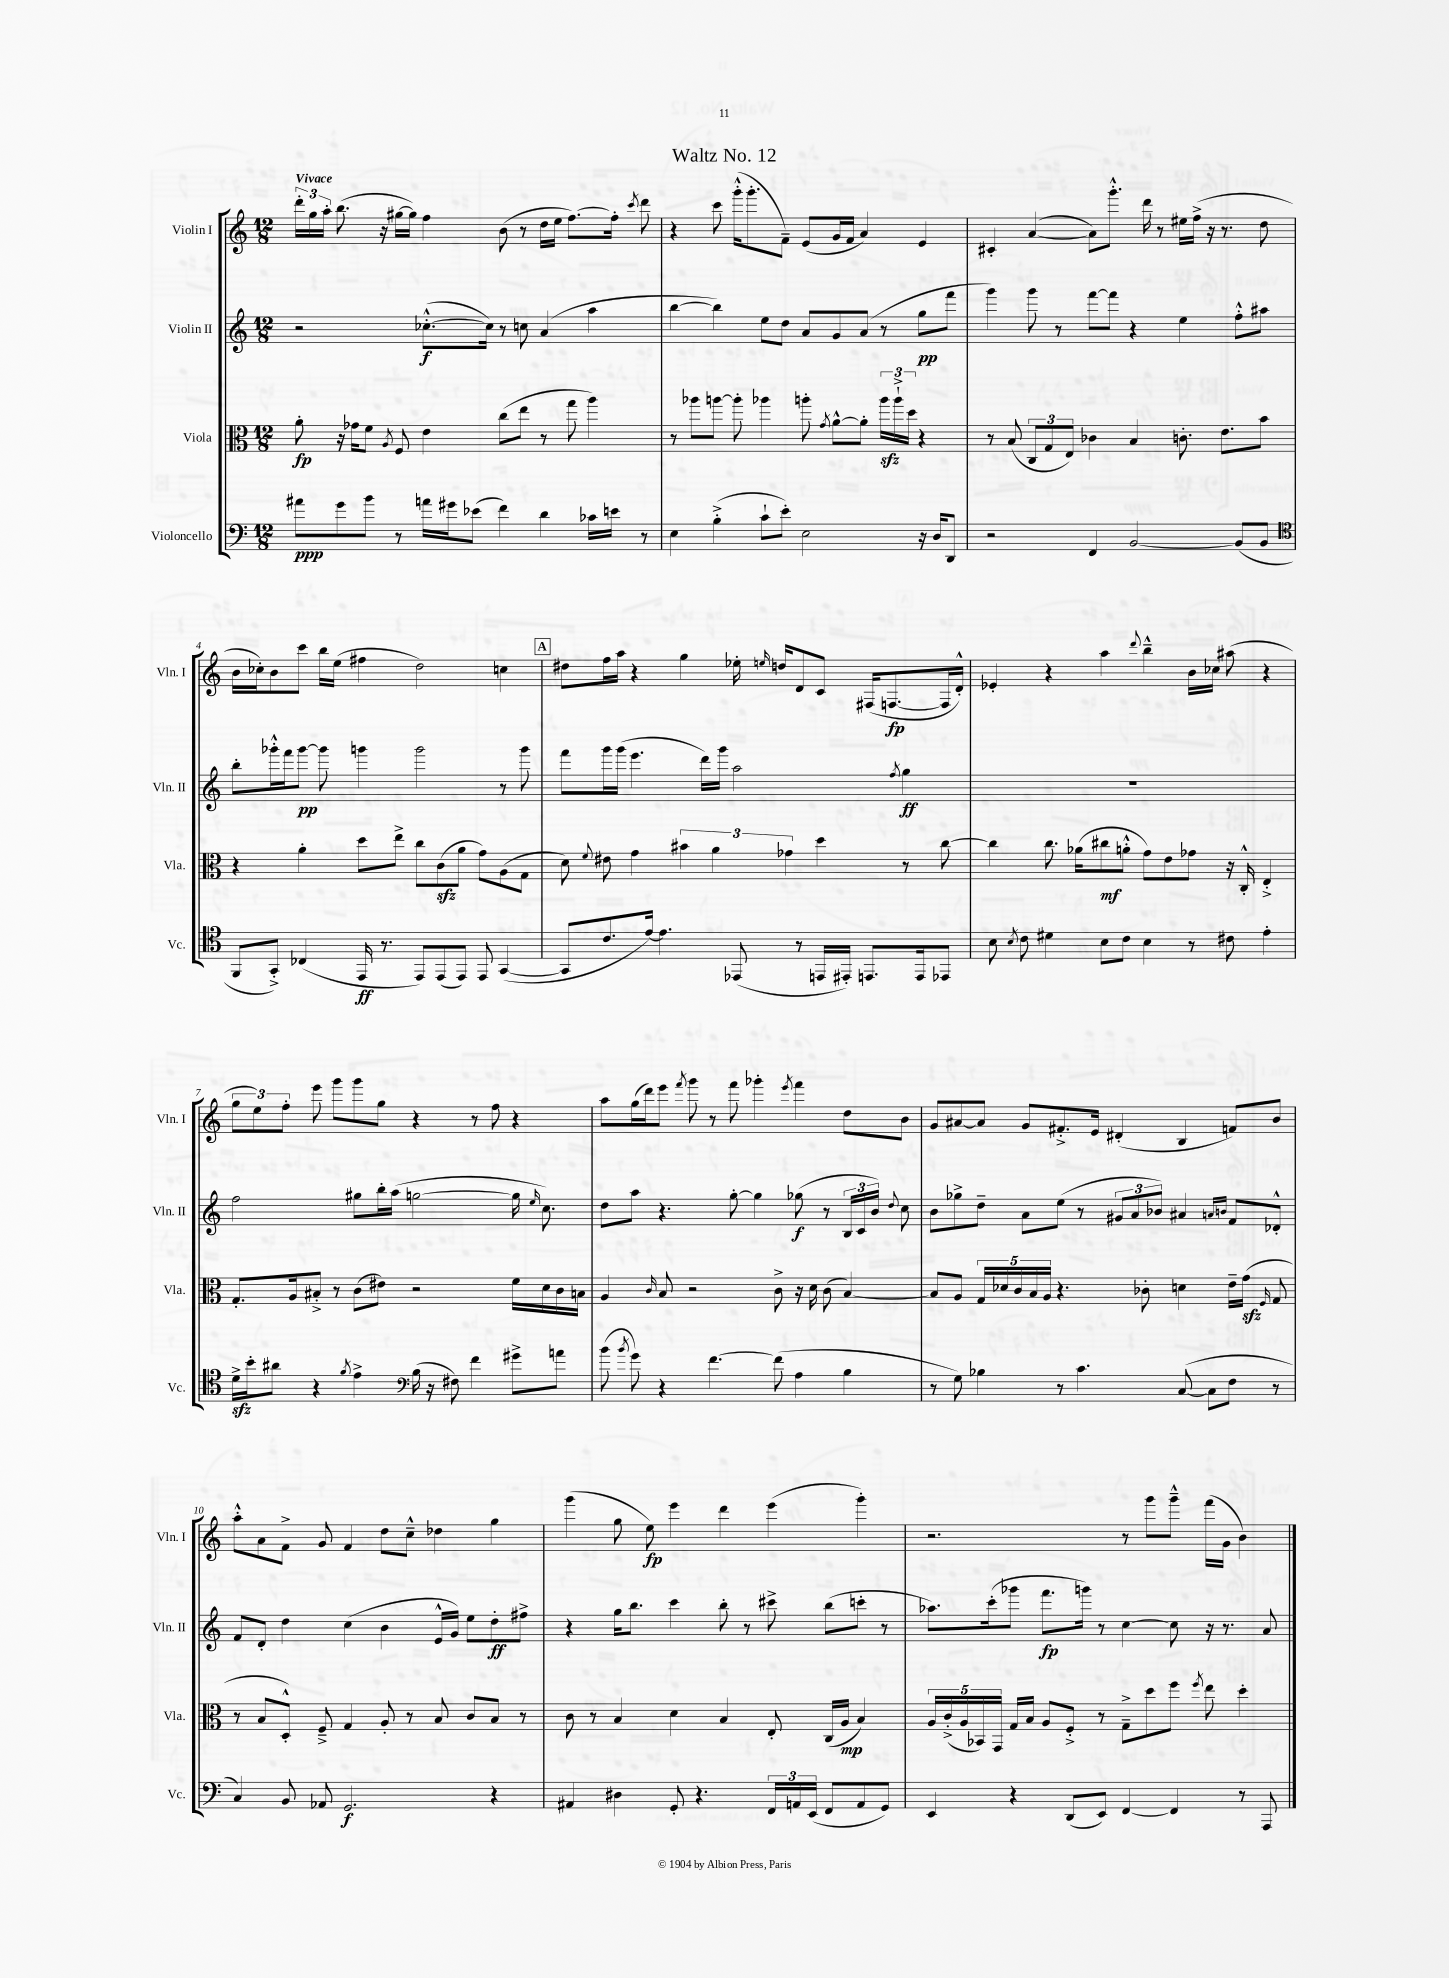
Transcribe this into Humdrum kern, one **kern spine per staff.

**kern	**kern	**kern	**kern
*staff4	*staff3	*staff2	*staff1
*clefF4	*clefC3	*clefG2	*clefG2
*k[]	*k[]	*k[]	*k[]
*M12/8	*M12/8	*M12/8	*M12/8
8a#	8a'	2r	24ddd'
.	.	.	24gg
.	.	.	24aa'
8g	16r	.	(8.bb
.	16g-	.	.
8b	8f	.	.
.	.	.	16r
.	8qA	.	.
8r	8F	.	[16gg#
.	.	.	16gg#])
16a	4e	([8.cc-'^^	4ff
16g#	.	.	.
(8e-	.	.	.
.	.	16cc-])	.
4f)	(8cc	8r	(8b
.	8ee	8cc	8r
4d	8r	(4a	16dd
.	.	.	16ee
.	8gg	.	[8.ff)
16c-	4aa)	4aa	.
16e	.	.	16ff']
.	.	.	8qccc
8r	.	.	8ddd
=	=	=	=
4E	8r	[4bb	4r
.	8aa-	.	.
(4B'^	[8aa	4bb])	8ccc
.	8aa']	.	(16ggg'^^
.	.	.	8.ggg'
8c`	4aa-	8ee	.
8e')	.	8dd	8f~)
2E	8aa'	8a	(8e
.	8qg	.	.
.	[8a^^	8g	16g
.	.	.	16f
.	8a']	(8a	4a)
.	24aa	8r	.
.	24aa`^	.	.
.	24dd	.	.
16r	4r	8gg	4e
16D	.	.	.
8DD	.	8fff	.
=	=	=	=
2r	8r	4ggg)	4c#'
.	(8B	.	.
.	12C	8ggg	([4a
.	12G	.	.
.	.	8r	.
.	12E)	.	.
4FF	4c-	[8fff	8a])
.	.	8fff]	8.ggg'^^
[2BB	4B	4r	.
.	.	.	16ddd
.	.	.	8r
.	8.c'	4ee	16ee#
.	.	.	(16ff^
.	.	.	16r
.	8.e	.	8.r
(8BB]	.	8ff'^^	.
8BB	8b	8aa#	8dd
=	=	=	=
*clefC4	*	*	*
8FF	4r	8bb'	16b
.	.	.	16cc-')
8GG'^)	.	16ggg-'^^	8b
.	.	16fff	.
(4C-	4a'	[8ggg-	8ccc
.	.	8ggg-]	16bb
.	.	.	(16ee
16EE	8dd	4ggg	4ff#
8.r	.	.	.
.	8ee^	.	.
8EE)	8cc	2ggg	2dd)
(8EE	(8c	.	.
8EE)	8a	.	.
8EE	8g)	.	.
([4GG	(8A	8r	4cc
.	8G	8ggg	.
=	=	=	=
8GG]	8d)	8fff	8dd#
.	8qqf	.	.
8.c	8e#	16ggg	16ff
.	.	(16ggg	16aa
.	4g	4.eee	4r
[16e)	.	.	.
4.e]	.	.	.
.	6b#	.	4gg
.	.	16ddd)	.
.	6a	.	.
.	.	16ggg	.
(8EE-	.	2aa	16ee-'
.	.	.	16qqee
.	.	.	16dd
.	6g-	.	.
8r	.	.	8d
16EE	4dd	.	8c
16EE#')	.	.	.
8.EE	.	.	(16F#
.	.	.	[8.F
.	.	8qff	.
.	8r	4gg	.
16EE	.	.	.
8EE-	[8cc	.	16F]
.	.	.	16d'^^)
=	=	=	=
8B	4cc]	1.r	4e-'
8qB	.	.	.
8c	.	.	.
4d#	8.cc	.	4r
.	(16a-	.	.
8B	8cc#	.	4aa
8c	8a'^^	.	.
.	.	.	8qqddd
4B	8g)	.	4bb~^^
.	8e	.	.
8r	8g-	.	16b
.	.	.	16cc-
8c#	16r	.	(8aa#
.	16C'^^	.	.
4e'	4E'^	.	4r
=	=	=	=
16d^	8.G'	2ff	12gg
16b'	.	.	.
.	.	.	12ee)
8a#	.	.	.
.	.	.	12ff'
.	16A	.	.
4r	8B#'^	.	8eee
.	8r	.	8ggg
8qf	.	.	.
4e^	(8c	8gg#	8ggg
.	8e#)	16bb'	8gg
.	.	(16aa	.
*clefF4	*	*	*
(16B	2r	[2gg	4r
16r	.	.	.
8F#)	.	.	.
4f	.	.	8r
.	.	.	8ff
8g#^	16f	16gg]	4r
.	.	16qqee	.
.	16d	8.cc)	.
8a	16c	.	.
.	16B	.	.
=	=	=	=
(8b	4A	8dd	8aa
8qb	.	.	.
8g)	.	8aa	(16gg
.	.	.	16ddd)
.	16qqc	.	.
4r	8B	4.r	8eee
.	.	.	8qfff
.	2r	.	8ggg
[4.f	.	.	8r
.	.	[8gg'	8fff
.	.	4gg]	4ggg-'
(8f]	8c^	.	.
.	.	.	8qeee
4A	16r	(8gg-	4fff
.	16d	.	.
.	(8c	8r	.
4B	[4B)	24B	8dd
.	.	24c	.
.	.	24b)	.
.	.	8qqdd	.
.	.	8cc	8b
=	=	=	=
8r	8B]	8b	8g
8G)	8A	8gg-^	[8a#
4B-	20G	8dd~	8a#]
.	20d-	.	.
.	20c	.	.
.	.	8a	8g
.	20B	.	.
.	20A	.	.
8r	4.r	(8ee	8.f#'^
4.c	.	8r	.
.	.	.	16e
.	.	12g#	(4d#'
.	.	12a	.
.	8c-'	.	.
.	.	12b-)	.
([8C	4d	4a#	4B
8C]	.	.	.
.	.	16qqa	.
.	.	16qqb	.
8F	16e~	8f	8f)
.	(16g	.	.
.	16qqF	.	.
8r	8G	8d-'^^	8b
=	=	=	=
4C)	8r	8f	8aa'^^
.	8B	8d'	8a
8BB	8D'^^)	4dd	8f^
8AA-	8F~^	.	8g
2.GG	4G	(4cc	4f
.	8A'	4b	8dd
.	8r	.	8cc~^^
.	8B	16e^^	4dd-
.	.	16g)	.
.	8c	8ee	.
4r	8B	8dd'	4gg
.	8r	8ff#^	.
=	=	=	=
4AA#	8c	4r	(4ggg
.	8r	.	.
4D#	4B	16gg	8gg
.	.	8.bb	.
.	.	.	8ee)
8GG'	4d	4ccc	4eee
4.r	.	.	.
.	4B	8bb'	4ddd
.	.	8r	.
24FF	8E'	8ccc#^	(4eee
24AA	.	.	.
(24EE	.	.	.
8FF	(16C	(8bb	.
.	16A	.	.
8AA	4B)	8ccc'	4ggg')
8GG)	.	8r	.
=	=	=	=
4EE	20A	8.aa-)	2.r
.	(20c'^	.	.
.	20A	.	.
.	20BB-)	.	.
.	.	(16ccc'	.
.	20GG	.	.
4r	16G	8ggg-	.
.	16B	.	.
.	8A	8.fff	.
(8DD	8F'^	.	.
.	.	16ggg)	.
8EE)	8r	8r	.
[4FF	8G~^	[4cc	8r
.	8dd	.	8ggg
4FF]	8ff	8cc]	8ggg~^^
.	8qff	.	.
.	8ee	16r	(16fff
.	.	8.r	16g
8r	4dd'	.	4b)
8AAA	.	8a	.
==	==	==	==
*-	*-	*-	*-
